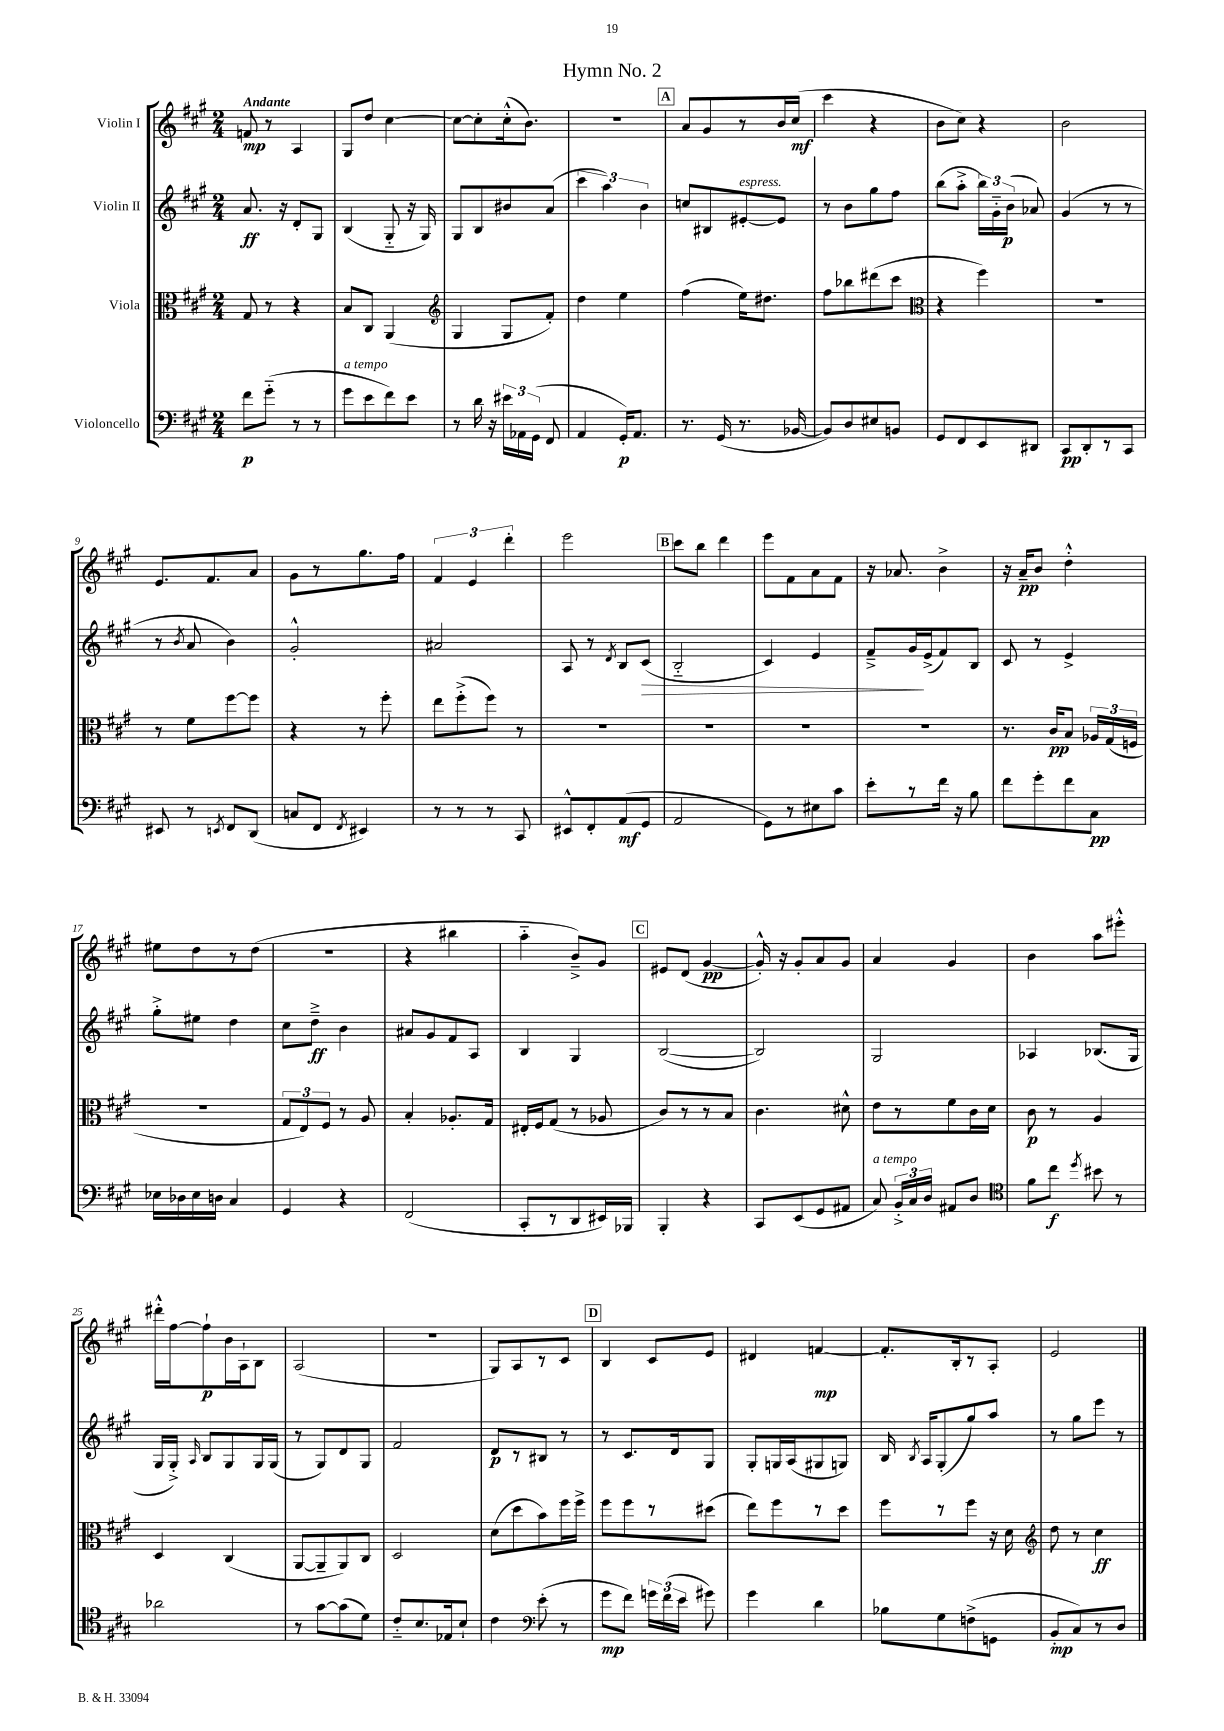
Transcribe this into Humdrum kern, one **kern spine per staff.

**kern	**kern	**kern	**kern
*staff4	*staff3	*staff2	*staff1
*clefF4	*clefC3	*clefG2	*clefG2
*k[f#c#g#]	*k[f#c#g#]	*k[f#c#g#]	*k[f#c#g#]
*M2/4	*M2/4	*M2/4	*M2/4
8f#	8G#	8.a	8f
(8g#'~	8r	.	8r
.	.	16r	.
8r	4r	8d'	4A
8r	.	8G#	.
=	=	=	=
8g#	8B	(4B	8G#
8e	8C#	.	8dd
8f#)	(4AA	8G#'~	[4cc#
8e	.	16r	.
.	.	16G#)	.
=	=	=	=
*	*clefG2	*	*
8r	4G#	8G#	8cc#_
16d	.	8B	8cc#']
16r	.	.	.
24e#	8G#	8b#	(16cc#'^^
24AA-	.	.	.
.	.	.	8.b)
(24GG#	.	.	.
8FF#	8f#')	(8a	.
=	=	=	=
4AA	4dd	6ccc#	2r
.	.	6aa)	.
16GG#')	4ee	.	.
8.AA	.	.	.
.	.	6b	.
=	=	=	=
8.r	(4ff#	8cc	8a
.	.	8B#	8g#
(16GG#	.	.	.
8.r	16ee)	[8e#'	8r
.	8.dd#	.	.
.	.	8e#]	16b
[16BB-	.	.	(16cc#
=	=	=	=
8BB-])	8ff#	8r	4ccc#
8D	8bb-	8b	.
8E#	(8ddd#	8gg#	4r
8BB	8ccc#	8ff#	.
=	=	=	=
*	*clefC3	*	*
8GG#	4r	(8bb	8b
8FF#	.	8aa'^	8cc#)
8EE	4ff#)	24bb)	4r
.	.	24g#'~	.
.	.	(24b	.
8DD#	.	8a-)	.
=	=	=	=
8CC#	2r	(4g#	2b
8DD'	.	.	.
8r	.	8r	.
8CC#	.	8r	.
=	=	=	=
8EE#	8r	8r	8.e
.	.	8qb	.
8r	8f#	8a	.
.	.	.	8.f#
8qEE	.	.	.
8FF#	[8ff#	4b)	.
(8DD	8ff#]	.	8a
=	=	=	=
8C	4r	2g#'^^	8g#
8FF#	.	.	8r
8qFF#	.	.	.
4EE#)	8r	.	8.gg#
.	8ff#'	.	.
.	.	.	16ff#
=	=	=	=
8r	8ee	2a#	6f#
8r	(8ff#'^	.	.
.	.	.	6e
8r	8ff#)	.	.
.	.	.	6ddd'
8CC#	8r	.	.
=	=	=	=
8EE#^^	2r	8A	2eee
8FF#'	.	8r	.
.	.	8qd	.
(8AA	.	8B	.
8GG#	.	(8c#	.
=	=	=	=
2AA	2r	2B'~	8ccc#
.	.	.	8bb
.	.	.	4ddd
=	=	=	=
8GG#)	2r	4c#)	8eee
8r	.	.	8f#
8E#	.	4e	8a
8c#	.	.	8f#
=	=	=	=
8e'	2r	8f#~^	16r
.	.	.	8.a-
8r	.	16g#	.
.	.	(16e^	.
16f#	.	8f#)	4b^
16r	.	.	.
8B	.	8B	.
=	=	=	=
8f#	8.r	8c#	16r
.	.	.	16a~
8g#'	.	8r	8b
.	16c#	.	.
8f#	8B	4e^	4dd'^^
8C#	24A-	.	.
.	(24G#	.	.
.	24F	.	.
=	=	=	=
16E-	2r	8gg#'^	8ee#
16D-	.	.	.
16E-	.	8ee#	8dd
16D	.	.	.
4C#	.	4dd	8r
.	.	.	(8dd
=	=	=	=
4GG#	12G#	8cc#	2r
.	12E)	.	.
.	.	8dd~^	.
.	12F#	.	.
4r	8r	4b	.
.	8A	.	.
=	=	=	=
(2FF#	4B'	8a#	4r
.	.	8g#	.
.	8.A-'	8f#	4bb#
.	.	8A	.
.	16G#	.	.
=	=	=	=
8CC#'	16E#'	4B	4aa'~
.	16F#	.	.
8r	(8G#	.	.
8DD	8r	4G#	8b~^)
16EE#)	8A-	.	8g#
16BBB-	.	.	.
=	=	=	=
4BBB'	8c#)	([2B	8e#
.	8r	.	(8d
4r	8r	.	[4g#
.	8B	.	.
=	=	=	=
8CC#	4.c#	2B])	16g#'^^])
.	.	.	16r
(8EE	.	.	8g#'
8GG#	.	.	8a
8AA#	8d#^^	.	8g#
=	=	=	=
8C#)	8e	2G#	4a
24BB'^	8r	.	.
24C#	.	.	.
24D	.	.	.
8AA#	8f#	.	4g#
8D	16c#	.	.
.	16d	.	.
=	=	=	=
*clefC4	*	*	*
8f#	8c#	4A-	4b
8cc#	8r	.	.
8qdd	.	.	.
8b#	4A	(8.B-	8aa
8r	.	.	8eee#'^^
.	.	16G#	.
=	=	=	=
2a-	4D	16G#	16ddd#'^^
.	.	16G#'^)	[16ff#
.	.	16qqA	.
.	.	8B	8ff#`]
.	(4C#	8G#	16b
.	.	.	16A`
.	.	16G#	8B
.	.	(16G#	.
=	=	=	=
8r	[8AA	8r	(2A
[8g#	8AA~]	8G#)	.
(8g#]	8AA)	8d	.
8d)	8C#	8G#	.
=	=	=	=
8c#'~	2D	2f#	2r
8.B	.	.	.
16E-	.	.	.
8B`	.	.	.
=	=	=	=
4c#	(8d	8d	8G#)
.	8dd	8r	8A
*clefF4	*	*	*
(8e'	8b)	8B#	8r
8r	16ff#	8r	8c#
.	16ff#^	.	.
=	=	=	=
8g#	8ff#	8r	4B
8f#)	8ff#	8.c#	.
24g	8r	.	8c#
(24f#	.	.	.
.	.	16d	.
24e	.	.	.
8g#)	(8dd#	8G#	8e
=	=	=	=
4g#	8ee)	8G#'	4d#
.	8ff#	16G	.
.	.	(16A	.
4d	8r	8G#	[4f
.	8dd	8G)	.
=	=	=	=
8B-	8ff#	16B	8.f']
.	.	8qB	.
.	.	16A	.
8G#	8r	(8G#'	.
.	.	.	16B'
(8F^	8ff#	8gg#)	8r
8GG	16r	8aa	8A'
.	16d	.	.
=	=	=	=
*	*clefG2	*	*
8BB'	8dd	8r	2e
8C#)	8r	8gg#	.
8r	4cc#	8eee	.
8D	.	8r	.
==	==	==	==
*-	*-	*-	*-
